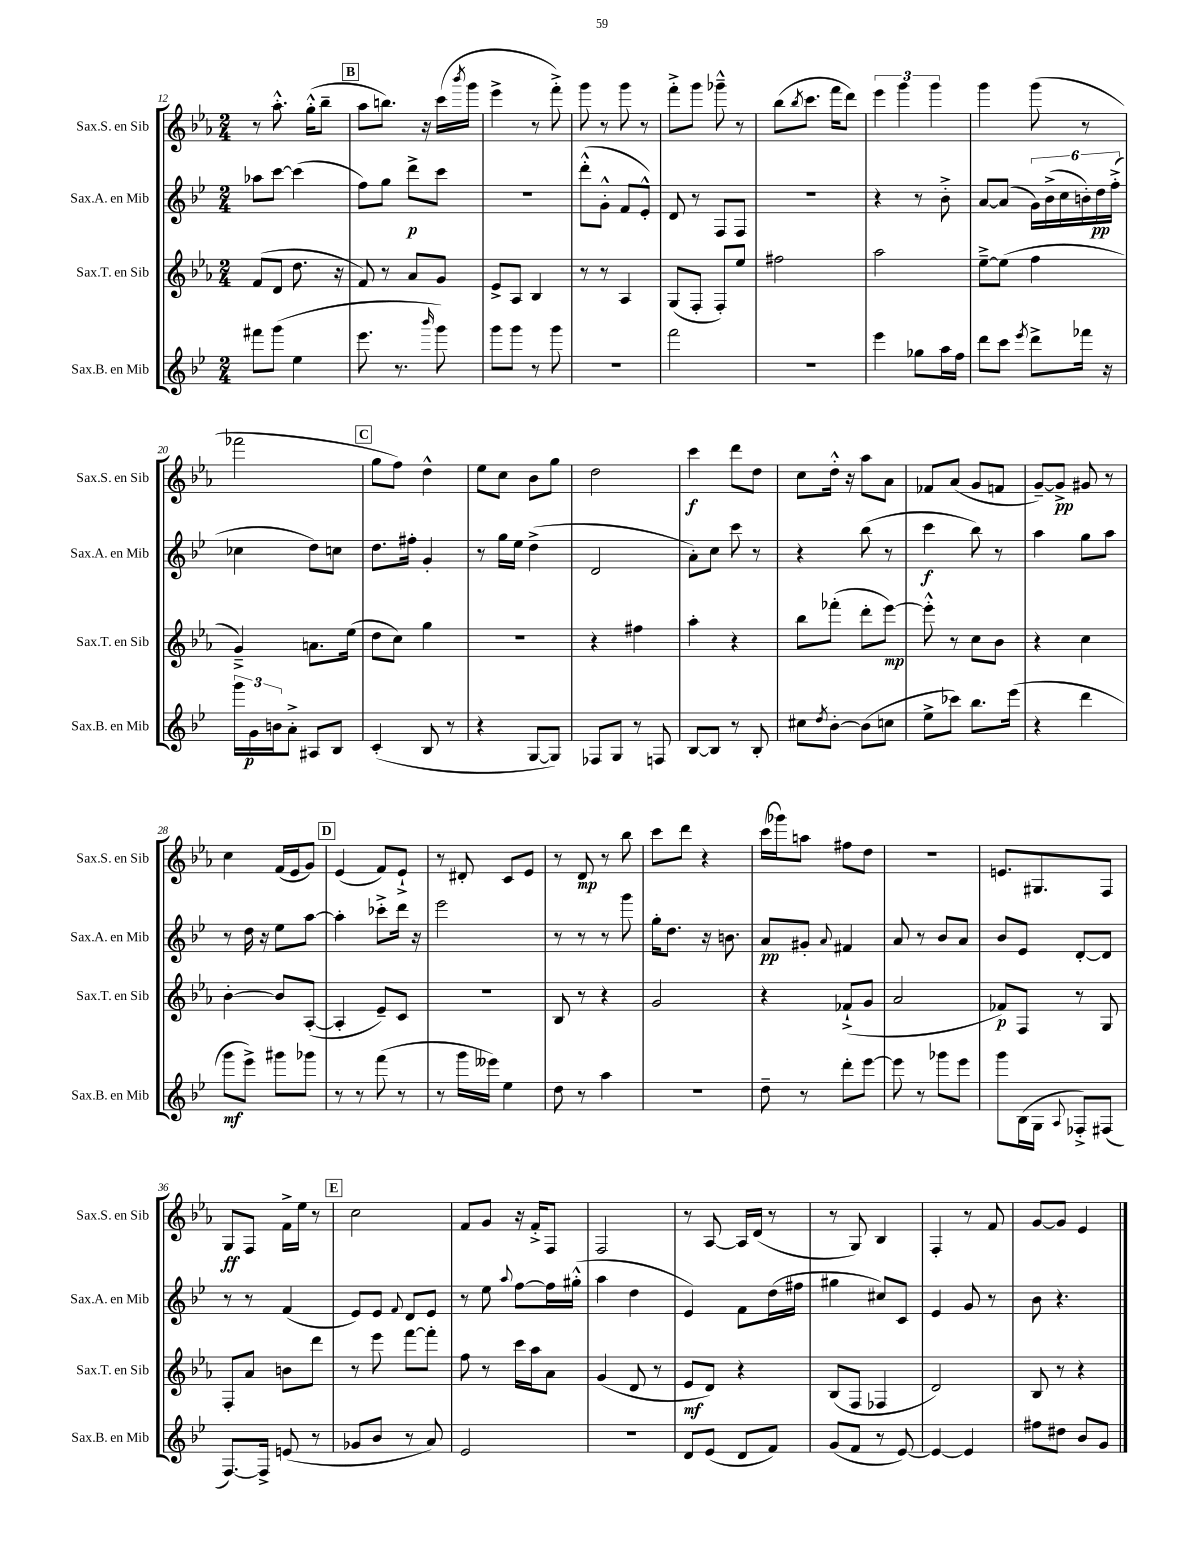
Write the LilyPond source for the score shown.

<<
\new StaffGroup <<
\new Staff = "s0" \with { instrumentName = "Sax.S. en Sib" shortInstrumentName = "Sax.S. en Sib" } {
    \clef treble \key ees \major \numericTimeSignature \time 2/4
    r8 aes''8.-.-^ g''16-.-^( bes''8-- |
    \mark \markup { \box "B" } aes''8 b''8.) r16 c'''16( \acciaccatura { bes'''8 } g'''16 |
    ees'''4-> r8 f'''8-.->) |
    g'''8 r8 g'''8 r8 |
    f'''8-.-> g'''8 ges'''8---^ r8 |
    bes''8( \acciaccatura { bes''8 } c'''8. f'''16 d'''8) |
    \tuplet 3/2 { ees'''4 g'''4 g'''4 } |
    g'''4 g'''8( r8 |
    fes'''2 |
    \mark \markup { \box "C" } g''8 f''8) d''4-^ |
    ees''8 c''8 bes'8 g''8 |
    d''2 |
    c'''4\f d'''8 d''8 |
    c''8 d''16-.-^ r16 aes''8 aes'8 |
    fes'8 aes'8( g'8 f'8 |
    g'8~--) g'8->\pp gis'8 r8 |
    c''4 f'16( ees'16 g'8) |
    \mark \markup { \box "D" } ees'4( f'8) ees'8-!-> |
    r8 dis'8-. c'8 ees'8 |
    r8 d'8\mp r8 bes''8 |
    c'''8 d'''8 r4 |
    c'''16( ges'''16) a''8 fis''8 d''8 |
    R2 |
    e'8. gis8. f8 |
    g8\ff f8 f'16-> ees''16 r8 |
    \mark \markup { \box "E" } c''2 |
    f'8 g'8 r16 f'16-.-> f8 |
    f2 |
    r8 aes8~ aes16 d'16( r8 |
    r8 g8) bes4 |
    f4-. r8 f'8 |
    g'8~ g'8 ees'4 \bar "|." |
}
\new Staff = "s1" \with { instrumentName = "Sax.A. en Mib" shortInstrumentName = "Sax.A. en Mib" } {
    \clef treble \key bes \major \numericTimeSignature \time 2/4
    aes''8 c'''8~ c'''4( |
    \mark \markup { \box "B" } f''8) g''8 d'''8->\p c'''8 |
    r2 |
    d'''8-.-^( g'8-.-^ f'8 ees'8-.-^) |
    d'8 r8 f8 f8 |
    R2 |
    r4 r8 bes'8-.-> |
    a'8~ a'8( \tuplet 6/4 { g'16) bes'16->( c''16 b'16-.) d''16\pp f''16-.->( } |
    ces''4 d''8) c''8 |
    \mark \markup { \box "C" } d''8. fis''16-. g'4-. |
    r8 g''16 ees''16 d''4->( |
    d'2 |
    a'8-.) c''8 c'''8 r8 |
    r4 bes''8( r8 |
    c'''4\f bes''8) r8 |
    a''4 g''8 a''8 |
    r8 d''16 r16 ees''8 a''8~ |
    \mark \markup { \box "D" } a''4-. ces'''8-.-> d'''16 r16 |
    ees'''2 |
    r8 r8 r8 g'''8 |
    g''16-. d''8. r16 b'8. |
    a'8\pp gis'8-. \appoggiatura { a'8 } fis'4 |
    a'8 r8 bes'8 a'8 |
    bes'8 ees'8 d'8~-. d'8 |
    r8 r8 f'4( |
    \mark \markup { \box "E" } ees'8) ees'8 \appoggiatura { f'8 } d'8 ees'8 |
    r8 ees''8 \appoggiatura { a''8 } f''8~ f''16 gis''16-.-^( |
    a''4 d''4 |
    ees'4) f'8 d''16( fis''16 |
    gis''4 cis''8) c'8 |
    ees'4 g'8 r8 |
    bes'8 r4. \bar "|." |
}
\new Staff = "s2" \with { instrumentName = "Sax.T. en Sib" shortInstrumentName = "Sax.T. en Sib" } {
    \clef treble \key ees \major \numericTimeSignature \time 2/4
    f'8( d'8 d''8. r16 |
    \mark \markup { \box "B" } f'8) r8 aes'8 g'8 |
    ees'8-> aes8 bes4 |
    r8 r8 aes4 |
    g8( f8-. f8-.) ees''8 |
    fis''2 |
    aes''2 |
    ees''8~---> ees''8( f''4 |
    g'4--->) a'8. ees''16( |
    \mark \markup { \box "C" } d''8 c''8) g''4 |
    R2 |
    r4 fis''4 |
    aes''4-. r4 |
    bes''8 fes'''8-.( d'''8-. ees'''8~\mp) |
    ees'''8-.-^ r8 c''8 bes'8 |
    r4 c''4 |
    bes'4~-. bes'8 aes8~-.( |
    \mark \markup { \box "D" } aes4-. ees'8--) c'8 |
    R2 |
    bes8 r8 r4 |
    g'2 |
    r4 fes'8-!->( g'8 |
    aes'2 |
    fes'8\p) f8 r8 g8 |
    f8-. aes'8 b'8 d'''8 |
    \mark \markup { \box "E" } r8 ees'''8 f'''8~ f'''8-. |
    f''8 r8 c'''16 aes''16 aes'8 |
    g'4( d'8 r8 |
    ees'8\mf d'8) r4 |
    bes8( f8 fes4 |
    d'2) |
    bes8 r8 r4 \bar "|." |
}
\new Staff = "s3" \with { instrumentName = "Sax.B. en Mib" shortInstrumentName = "Sax.B. en Mib" } {
    \clef treble \key bes \major \numericTimeSignature \time 2/4
    fis'''8 g'''8( ees''4 |
    \mark \markup { \box "B" } ees'''8. r8. \grace { bes'''16 } g'''8) |
    g'''8 g'''8 r8 g'''8 |
    r2 |
    f'''2 |
    R2 |
    ees'''4 ges''8 a''16 f''16 |
    d'''8 c'''8 \acciaccatura { ees'''8 } d'''8-> fes'''16 r16 |
    \tuplet 3/2 { g'''16 g'16\p b'16 } a'8-.-> ais8 bes8 |
    \mark \markup { \box "C" } c'4-.( bes8 r8 |
    r4 g8~ g8) |
    fes8 g8 r8 f8 |
    bes8~ bes8 r8 bes8-. |
    cis''8 \acciaccatura { d''8 } bes'8~-. bes'8( c''8 |
    ees''8-> ces'''8) bes''8. ees'''16( |
    r4 d'''4 |
    g'''8\mf ees'''8->) gis'''8 ges'''8 |
    \mark \markup { \box "D" } r8 r8 f'''8( r8 |
    r8 g'''16 eeses'''16) ees''4 |
    d''8 r8 a''4 |
    R2 |
    d''8-- r8 d'''8-. ees'''8~ |
    ees'''8 r8 ges'''8 ees'''8 |
    g'''8 bes16( g16 \appoggiatura { a8 } fes8-.->) fis8( |
    f8.~) f16-> e'8( r8 |
    \mark \markup { \box "E" } ges'8 bes'8 r8 a'8) |
    ees'2 |
    r2 |
    d'8 ees'8( d'8 f'8) |
    g'8( f'8 r8 ees'8~) |
    ees'4~ ees'4 |
    fis''8 dis''8 bes'8 g'8 \bar "|." |
}
>>
>>
\layout { \context { \Score currentBarNumber = #12 } }
